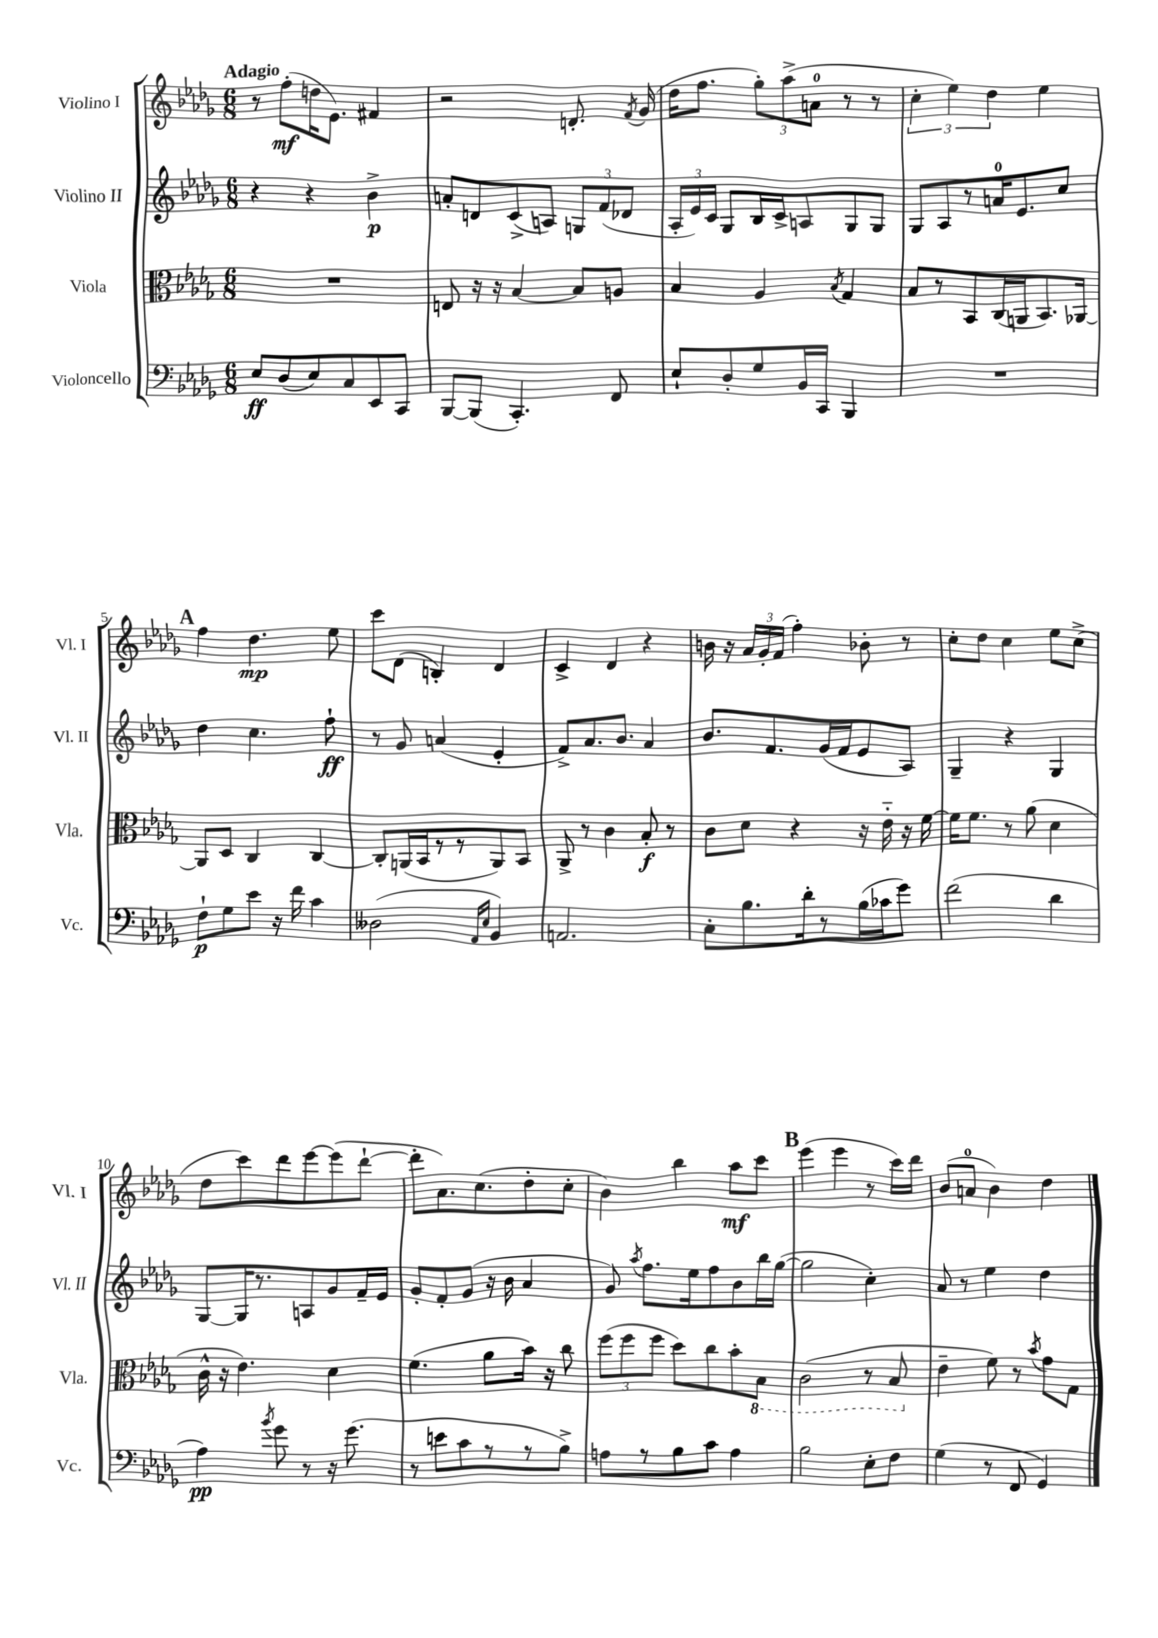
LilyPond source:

<<
\new StaffGroup <<
\new Staff = "s0" \with { instrumentName = "Violino I" shortInstrumentName = "Vl. I" } {
    \clef treble \key des \major \numericTimeSignature \time 6/8 \tempo "Adagio"
    \autoBeamOff r8 f''8[-.\mf( d''16 ees'8.]) fis'4 |
    r2 d'8.-. \acciaccatura { f'8 } ges'16( |
    des''16[ f''8.] \tuplet 3/2 { ges''8[-.) aes''8->( a'8]-0 } r8 r8 |
    \tuplet 3/2 { c''4-. ees''4) des''4 } ees''4 |
    \mark \markup { \bold "A" } f''4 des''4.\mp ees''8 |
    c'''8[ des'8]( b4-.) des'4 |
    c'4-> des'4 r4 |
    b'16 r16 \tuplet 3/2 { aes'16[ ges'16-. f'16]( } f''4-.) bes'8-. r8 |
    c''8[-. des''8] c''4 ees''8[ c''8]->( |
    des''8[ c'''8) des'''8 ees'''8~ ees'''8( des'''8]~-! |
    des'''8[-. aes'8.) c''8.( des''8-. c''8]-. |
    bes'4) bes''4 aes''8[\mf c'''8] |
    \mark \markup { \bold "B" } ees'''4( ees'''4 r8 c'''16[) des'''16] |
    bes'8[( a'8]-0 bes'4) des''4 \bar "|." |
}
\new Staff = "s1" \with { instrumentName = "Violino II" shortInstrumentName = "Vl. II" } {
    \clef treble \key des \major \numericTimeSignature \time 6/8
    \autoBeamOff r4 r4 bes'4->\p |
    a'8[-. d'8 c'8->( a8]) \tuplet 3/2 { g8[ f'8( des'8] } |
    \tuplet 3/2 { aes16[-. ees'16) c'16] } ges8[ bes16 c'16-> a8 ges8 ges8] |
    ges8[ aes8 r8 a'16-0 ees'8. c''8] |
    \mark \markup { \bold "A" } des''4 c''4. f''8-!\ff |
    r8 ges'8 a'4( ees'4-. |
    f'8[->) aes'8. bes'8.] aes'4 |
    bes'8.[ f'8. ges'16( f'16 ees'8 aes8]) |
    ges4-- r4 ges4 |
    ges8[~ ges16 r8. a8 ges'8 f'16-- ees'16] |
    ges'8[-. f'8-. ges'8]( r16 bes'16 aes'4 |
    ges'8) \acciaccatura { aes''8 } f''8.[ ees''16 f''8 bes'8 bes''16 ges''16]~( |
    \mark \markup { \bold "B" } ges''2 c''4-.) |
    aes'8 r8 ees''4 des''4 \bar "|." |
}
\new Staff = "s2" \with { instrumentName = "Viola" shortInstrumentName = "Vla." } {
    \clef alto \key des \major \numericTimeSignature \time 6/8
    \autoBeamOff R2. |
    e8 r16 r16 bes4~ bes8[ a8] |
    bes4 aes4 \acciaccatura { bes8 } ges4 |
    bes8[ r8 bes,8 c16( a,16 bes,8.) aes,16]~ |
    \mark \markup { \bold "A" } aes,8[ des8] c4 c4~ |
    c8[-. a,16( bes,16 r8 r8 a,8) bes,8] |
    aes,8-> r8 c'4 bes8-.\f r8 |
    c'8[ des'8] r4 r16 ees'16-_ r16 f'16~ |
    f'16[ f'8.] r8 aes'8( des'4 |
    c'16-^ r16 ees'4.) des'4 |
    f'4.( aes'8[ bes'16]) r16 c''8 |
    \tuplet 3/2 { f''8[( f''8 f''8] } des''8[) c''8 bes'8-. \ottava #-1 bes,8] |
    \mark \markup { \bold "B" } c2( r8 bes,8 \ottava #0 |
    ees'4-- f'8) r8 \acciaccatura { bes'8 } ges'8[ ges8] \bar "|." |
}
\new Staff = "s3" \with { instrumentName = "Violoncello" shortInstrumentName = "Vc." } {
    \clef bass \key des \major \numericTimeSignature \time 6/8
    \autoBeamOff ees8[\ff des8( ees8) c8 ees,8 c,8] |
    bes,,8[~ bes,,8]( c,4.-.) f,8 |
    ees8[-! des8-. ges8 bes,16 c,16] bes,,4 |
    R2. |
    \mark \markup { \bold "A" } f8[-!\p ges8 ees'8] r16 f'16 c'4 |
    deses2( \grace { aes,16[ ees16] } bes,4) |
    a,2. |
    c8[-. bes8. des'16-. r8 bes16( ces'16 ges'8]) |
    f'2( des'4 |
    aes4\pp) \acciaccatura { bes'8 } ges'8 r8 r16 ges'8.( |
    r8 e'8[ c'8 r8 r8 bes8]->) |
    a8[ r8 bes8 c'8] a4 |
    \mark \markup { \bold "B" } bes2 ees8[-. f8] |
    ges4( r8 f,8 ges,4) \bar "|." |
}
>>
>>
